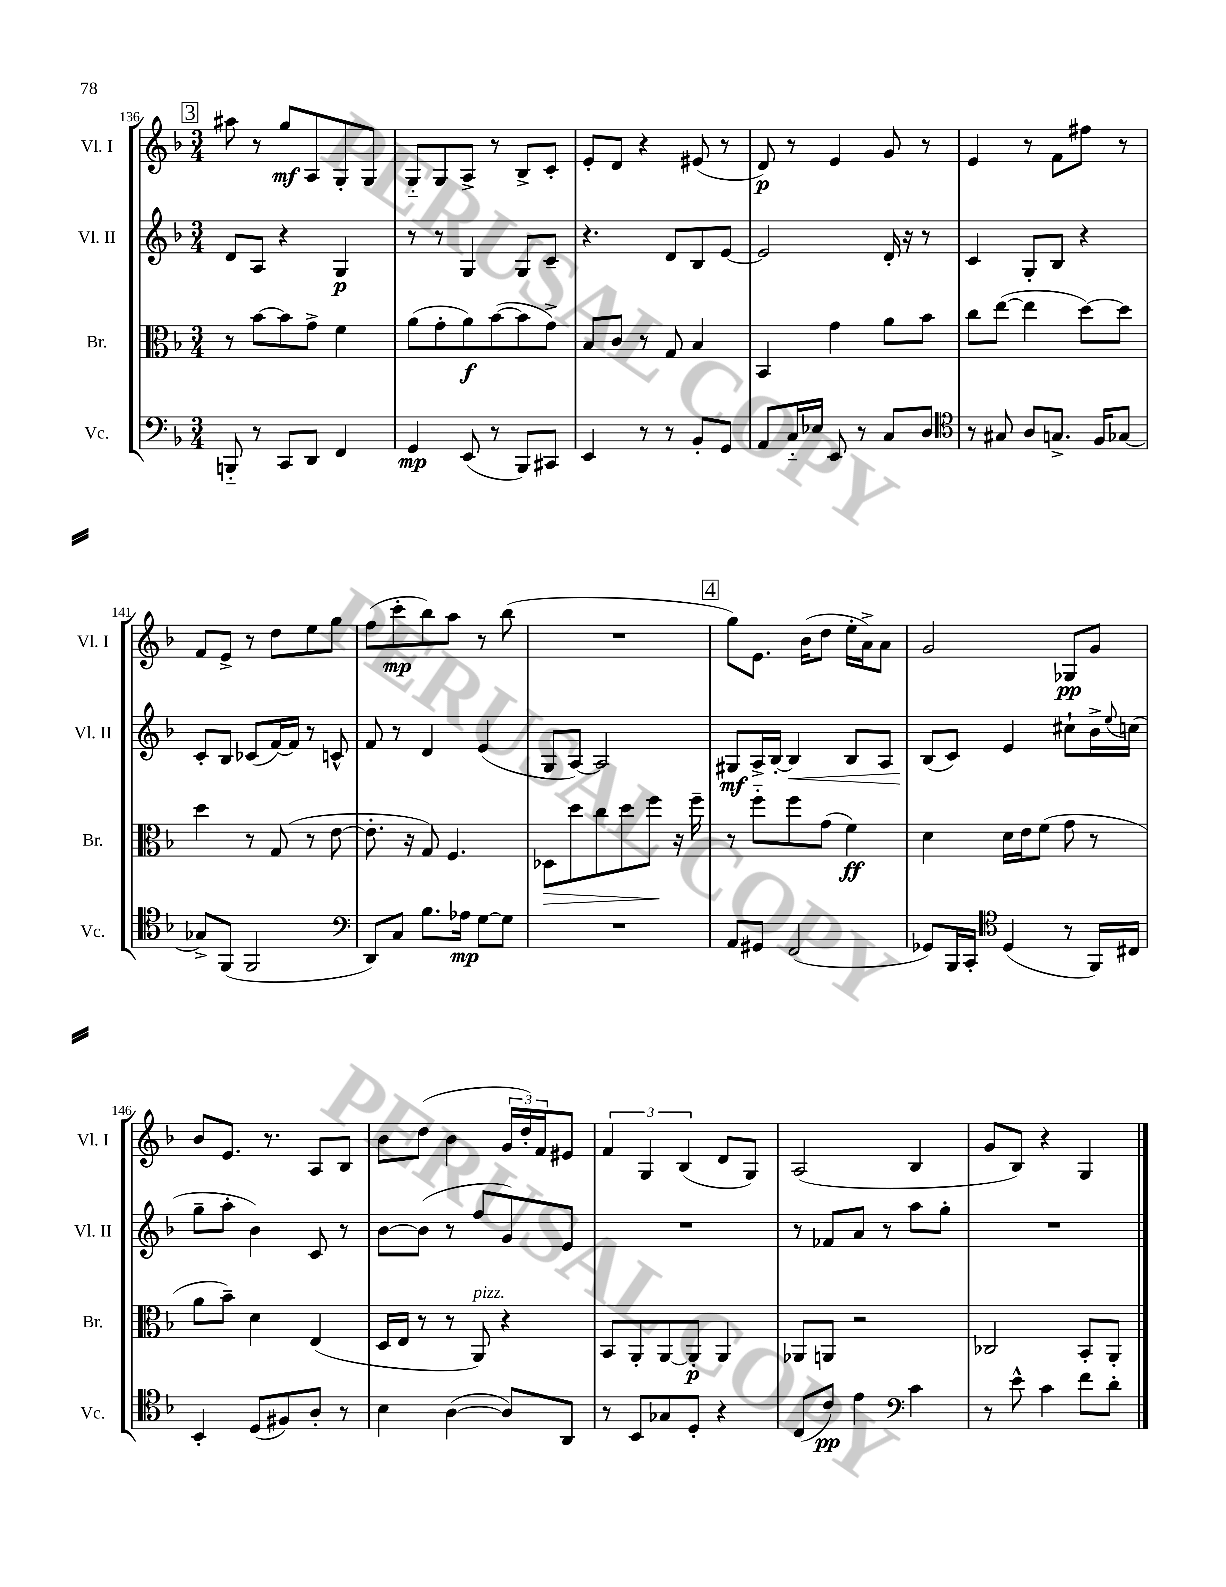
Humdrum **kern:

**kern	**dynam	**kern	**dynam	**kern	**dynam	**kern	**dynam
*part4	*part4	*part3	*part3	*part2	*part2	*part1	*part1
*staff4	*staff4	*staff3	*staff3	*staff2	*staff2	*staff1	*staff1
*I"Vc.	*	*I"Br.	*	*I"Vl. II	*	*I"Vl. I	*
*I'Vc.	*	*I'Br.	*	*I'Vl. II	*	*I'Vl. I	*
*clefF4	*	*clefC3	*	*clefG2	*	*clefG2	*
*k[b-]	*	*k[b-]	*	*k[b-]	*	*k[b-]	*
*M3/4	*	*M3/4	*	*M3/4	*	*M3/4	*
!!LO:REH:place=s1:t=3
=136	=136	=136	=136	=136	=136	=136	=136
8BBBn/	.	8r	.	8d/L	.	8aa#X\	.
8r	.	[8b-\L	.	8A/J	.	8r	.
8CC/L	.	8b-\]	.	4r	.	8gg/L	mf
8DD/J	.	8g^\J	.	.	.	8A/	.
4FF/	.	4f\	.	4G/	p	8G'/	.
.	.	.	.	.	.	8G/J	.
=137	=137	=137	=137	=137	=137	=137	=137
4GG/	mp	(8a\L	.	8r	.	8G/L	.
.	.	8g'\	.	8r	.	8G/	.
(8EE/	.	8a\)	f	4G/	.	8A^/J	.
8r	.	([8b-\	.	.	.	8r	.
8BBB-/L)	.	8b-\]	.	8G/L	.	8B-^/L	.
8CC#X/J	.	8g^\J)	.	8c~/J	.	8c'/J	.
=138	=138	=138	=138	=138	=138	=138	=138
4EE/	.	8B-/L	.	4.r	.	8e'/L	.
.	.	8c/J	.	.	.	8d/J	.
8r	.	8r	.	.	.	4r	.
8r	.	8G/	.	8d/L	.	.	.
8BB-'/L	.	4B-/	.	8B-/	.	(8e#X/	.
8GG/J	.	.	.	[8e/J	.	8r	.
=139	=139	=139	=139	=139	=139	=139	=139
8AA/L	.	4BB-/	.	2e/]	.	8d/)	p
16C/L	.	.	.	.	.	8r	.
16E-X/JJ	.	.	.	.	.	.	.
8EE/	.	4g\	.	.	.	4e/	.
8r	.	.	.	.	.	.	.
8C/L	.	8a\L	.	16d'/	.	8g/	.
.	.	.	.	16r	.	.	.
8D/J	.	8b-\J	.	8r	.	8r	.
=140	=140	=140	=140	=140	=140	=140	=140
*clefC4	*	*	*	*	*	*	*
8r	.	8cc\L	.	4c/	.	4e/	.
8G#X/	.	([8ee\J	.	.	.	.	.
8A/L	.	4ee\]	.	8G'/L	.	8r	.
8.Gn^/J	.	.	.	8B-/J	.	8f\L	.
.	.	[8dd\L)	.	4r	.	8ff#X\J	.
16F/KL	.	.	.	.	.	.	.
[8G-X/J	.	8dd\J]	.	.	.	8r	.
!!LO:LB:g=z
=141	=141	=141	=141	=141	=141	=141	=141
8G-X^/L]	.	4dd\	.	8c'/L	.	8f/L	.
(8FF/J	.	.	.	8B-/J	.	8e^/J	.
2FF/	.	8r	.	(8c-X/L	.	8r	.
.	.	(8G/	.	[16f/L)	.	8dd\L	.
.	.	.	.	16f/JJ]	.	.	.
.	.	8r	.	8r	.	8ee\	.
.	.	[8e\	.	8cn^^/	.	8gg\J	.
=142	=142	=142	=142	=142	=142	=142	=142
*clefF4	*	*	*	*	*	*	*
8DD/L)	.	8.e'\]	.	8f/	.	(8ff\L	.
8C/J	.	.	.	8r	.	8ccc'\	mp
.	.	16r	.	.	.	.	.
8.B-\L	.	8G/)	.	4d/	.	8bb-\)	.
.	.	4.F/	.	.	.	8aa\J	.
16A-X\Jk	mp	.	.	.	.	.	.
[8G\L	.	.	.	(4e/	.	8r	.
8G\J]	.	.	.	.	.	(8bb-\	.
=143	=143	=143	=143	=143	=143	=143	=143
!	!	!	!LO:HP:b	!	!	!	!
2.r	.	8D-X\L	>	8G/L	.	2.r	.
.	.	8dd\	.	[8A/J)	.	.	.
.	.	8cc\	.	2A/]	.	.	.
.	.	8dd\	.	.	.	.	.
.	.	8ff\J	.	.	.	.	.
.	.	16r	]	.	.	.	.
.	.	16ff~\	.	.	.	.	.
!!LO:REH:place=s1:t=4
=144	=144	=144	=144	=144	=144	=144	=144
8AA/L	.	8r	.	8G#X/L	mf	8gg\L)	.
8GG#X/J	.	8ff\L	.	16A^/L	.	8.e\J	.
.	.	.	.	[16B-'/JJ	.	.	.
!	!	!	!	!	!LO:HP:b	!	!
(2FF/	.	8ff\	.	4B-/]	<	.	.
.	.	.	.	.	.	(16b-\KL	.
.	.	(8g\J	.	.	.	8dd\J	.
.	.	4f\)	ff	8B-/L	.	16ee'\LL	.
.	.	.	.	.	.	16a^\J)	.
.	.	.	.	8A/J	.	8a\J	.
=145	=145	=145	=145	=145	=145	=145	=145
8GG-X/L)	.	4d\	.	(8B-/L	.	2g/	.
16BBB-/L	.	.	.	8c/J)	[	.	.
16CC'/JJ	.	.	.	.	.	.	.
*clefC4	*	*	*	*	*	*	*
(4D/	.	16d\LL	.	4e/	.	.	.
.	.	16e\J	.	.	.	.	.
.	.	(8f\J	.	.	.	.	.
8r	.	8g\	.	8cc#X`\L	.	8G-X/L	pp
16FF/LL)	.	8r	.	16b-^\L	.	8g/J	.
.	.	.	.	8qqee/	.	.	.
16C#X/JJ	.	.	.	(16ccn\JJ	.	.	.
!!LO:LB:g=z
=146	=146	=146	=146	=146	=146	=146	=146
4BB-'/	.	8a\L	.	8gg~\L	.	8b-/L	.
.	.	8b-~\J)	.	8aa'\J	.	8.e/J	.
(8D/L	.	4d\	.	4b-\)	.	.	.
.	.	.	.	.	.	8.r	.
8F#X/)	.	.	.	.	.	.	.
8A'/J	.	(4E/	.	8c/	.	8A/L	.
8r	.	.	.	8r	.	8B-/J	.
=147	=147	=147	=147	=147	=147	=147	=147
4B-\	.	16D/LL	.	[8b-\L	.	8b-\L	.
.	.	16E/JJ	.	.	.	.	.
.	.	8r	.	(8b-\J]	.	(8dd\J	.
([4A\	.	8r	.	8r	.	4b-\	.
!	!	!LO:TX:a:i:t=pizz.	!	!	!	!	!
.	.	8AA/)	.	8ff/L	.	.	.
8A/L])	.	4r	.	8g/)	.	24g/LL	.
.	.	.	.	.	.	24dd'/)	.
.	.	.	.	.	.	24f/J	.
8AA/J	.	.	.	8e/J	.	8e#X/J	.
=148	=148	=148	=148	=148	=148	=148	=148
8r	.	8BB-/L	.	2.r	.	6f/	.
8BB-/L	.	8AA'/	.	.	.	.	.
.	.	.	.	.	.	6G/	.
8G-X/	.	[8AA/	.	.	.	.	.
.	.	.	.	.	.	(6B-/	.
8D'/J	.	8AA'/J]	p	.	.	.	.
4r	.	4AA/	.	.	.	8d/L	.
.	.	.	.	.	.	8G/J)	.
=149	=149	=149	=149	=149	=149	=149	=149
(8C/L	.	8AA-X/L	.	8r	.	(2A/	.
8c/J)	pp	8AAn/J	.	8f-X/L	.	.	.
4e\	.	2r	.	8a/J	.	.	.
.	.	.	.	8r	.	.	.
*clefF4	*	*	*	*	*	*	*
4c\	.	.	.	8aa\L	.	4B-/	.
.	.	.	.	8gg'\J	.	.	.
=150	=150	=150	=150	=150	=150	=150	=150
8r	.	2C-X/	.	2.r	.	8g/L	.
8e^^\	.	.	.	.	.	8B-/J)	.
4c\	.	.	.	.	.	4r	.
8f\L	.	8BB-'/L	.	.	.	4G/	.
8d'\J	.	8AA'/J	.	.	.	.	.
==	==	==	==	==	==	==	==
*-	*-	*-	*-	*-	*-	*-	*-
